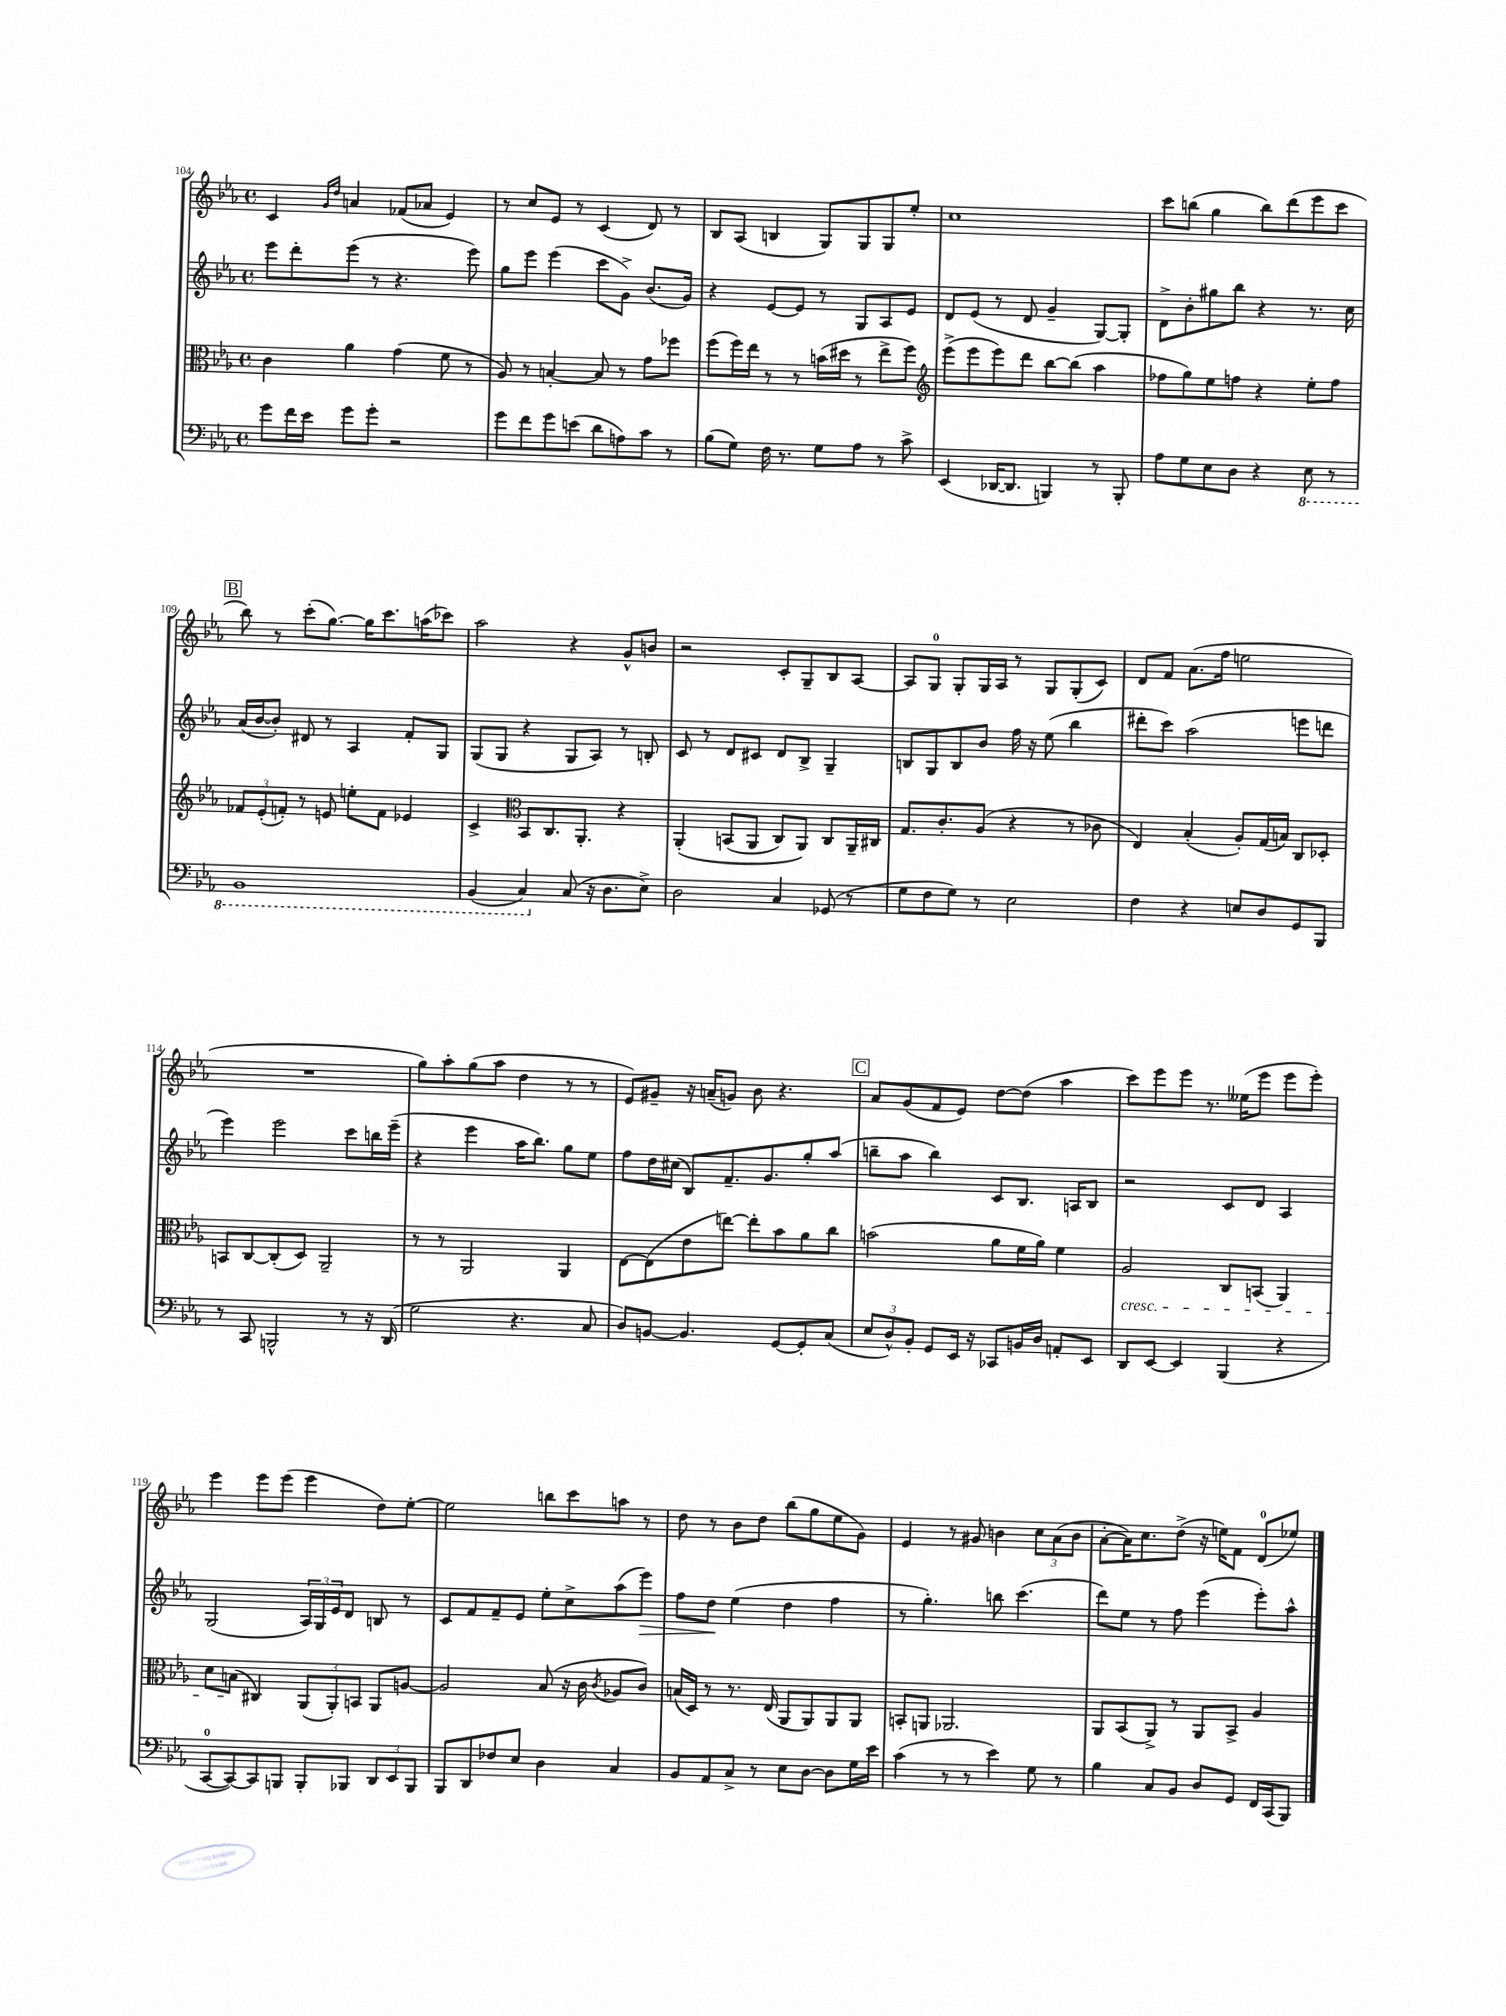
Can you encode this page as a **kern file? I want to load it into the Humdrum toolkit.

**kern	**kern	**kern	**kern
*staff4	*staff3	*staff2	*staff1
*clefF4	*clefC3	*clefG2	*clefG2
*k[b-e-a-]	*k[b-e-a-]	*k[b-e-a-]	*k[b-e-a-]
*M4/4	*M4/4	*M4/4	*M4/4
*met(c)	*met(c)	*met(c)	*met(c)
8g	4c	8eee-	4c
16f	.	8ddd'	.
16e-	.	.	.
.	.	.	16qqg
.	.	.	16qqdd
8g	4a-	(8eee-	4a
8g'	.	8r	.
2r	(4g	4.r	(8f-
.	.	.	8a-
.	8f	.	4e-)
.	8r	8eee-)	.
=	=	=	=
8g	8A-)	8gg	8r
8f	8r	8eee-	8cc
8g	[4B'	(4eee-	8e-
(8e	.	.	8r
8d	8B]	8ccc	(4c
8A)	8r	8g^)	.
8c	8g	(8.b-	8d)
8r	8ff-	.	8r
.	.	16g)	.
=	=	=	=
(8B-	(8ff	4r	8B-
8G)	16ff)	.	(8A-
.	16ee-	.	.
16F	8r	[8e-	4B
8.r	.	.	.
.	8r	8e-]	.
8G	(16b	8r	8G)
.	16dd#	.	.
8A-	8r	8G	8G
8r	8ee-^	8A-	8G
8c^	8ff)	8e-	8ee-'
=	=	=	=
*	*clefG2	*	*
(4EE-	(8eee-^	8d	1cc
.	8eee-	(8e-	.
[16DD-	8eee-)	8r	.
8.DD-]	.	.	.
.	8ddd	8d	.
4BBB)	[8bb-	4g~	.
.	(8bb-]	.	.
8r	4aa-	[8G)	.
8BBB'	.	8G']	.
=	=	=	=
8A-	8ff-	8d^	8ccc
8G	8gg)	8b-'	(8bb
8E-	8ee-	8gg#	4gg
8D	8ff	8bb-	.
4r	4r	4r	8bb)
.	.	.	(8ddd
8EE-	8ee-'	8.r	8eee-
8r	8ff	.	8ccc
.	.	16cc	.
=	=	=	=
1BBB-	12f-	(16a-	8bb-)
.	.	[16b-	.
.	(12e-'	.	.
.	.	8b-'])	8r
.	12f')	.	.
.	8r	8d#	(8ccc'
.	8e	8r	[8.gg)
.	8ee'	4A-	.
.	.	.	16gg]
.	8f	.	8.ccc
.	4e-	8f'	.
.	.	.	(16aa
.	.	8G	8ccc-)
=	=	=	=
(4BBB-	4c^	(8G	2aa-
.	.	8G	.
*	*clefC3	*	*
4CC)	8BB-	4r	.
.	8.C	.	.
(8C	.	8G	4r
.	8.AA-'	.	.
16r	.	8A-)	.
8.D	.	.	.
.	4r	8r	8g^^
8E-^)	.	8B'	8b
=	=	=	=
2D	&(4AA-'	8c	2r
.	.	8r	.
.	(8BB	8d	.
.	8AA-	8c#	.
4C	8C)	8d	8c'
.	8AA-&)	8B-^	8G~
(8GG-	8C	4G~	8B-
8r	16AA-~	.	[8A-
.	16C#	.	.
=	=	=	=
8G	8.G	8B	8A-]
8F	.	8G	8G
.	8.c'	.	.
8G)	.	8B	8G'
8r	(8A-	8b-	16G
.	.	.	16A-
2E-	4r	16ff	8r
.	.	16r	.
.	.	(8ee-	8G
.	8r	4bb-	(8G'
.	8c-	.	8c)
=	=	=	=
4F	4E-)	8ddd#'	8d
.	.	8ccc)	8f
4r	(4B-'	(2aa-	(8.a-
.	.	.	16ff
8E	8A-')	.	2ee
8D	(16G	.	.
.	16B)	.	.
8GG	8C	8eee	.
8BBB-	8D-'	8ddd	.
=	=	=	=
8r	8BB	4eee-)	1r
8CC	[8C	.	.
2BBB^^	(8C']	2eee-	.
.	8D)	.	.
.	2AA-~	.	.
8r	.	8ccc	.
16r	.	16bb	.
(16DD	.	(16eee-~	.
=	=	=	=
2G	8r	4r	8gg)
.	8r	.	8aa-'
.	2AA-	4eee-	(8gg
.	.	.	8aa-
4.r	.	16aa-	4dd
.	.	8.bb-)	.
.	4AA-	8gg	8r
8C	.	8ee-	8r
=	=	=	=
8D)	[8E-	8ff	8e-)
[8BB	(8E-]	16dd	8g#~
.	.	(16cc#	.
4.BB]	8e-	8B-)	16r
.	.	.	(16a~
.	[8ee)	8.f~	8g)
.	8ee']	.	8b-
.	.	8.g	.
[8GG	8b-	.	4.r
8GG']	8a-	8gg'	.
(8C	8cc	(8aa-	.
=	=	=	=
12E-	(2b	8bb~	8a-
12D^^)	.	.	.
.	.	8aa-	(8g
12BB-'	.	.	.
8GG	.	4bb)	8f
16EE-	.	.	8e-)
16r	.	.	.
8CC-	8a-	8c	[8dd
16BB	16f	8.B-	(8dd]
16D	16a-)	.	.
8AA'	4f	.	4aa-
.	.	16A	.
8EE-	.	8B-	.
=	=	=	=
8DD	2A-	2r	8ccc)
[8EE-	.	.	8eee-
4EE-]	.	.	8eee-
.	.	.	8.r
(4BBB-	8C	8c	.
.	.	.	(16ee--
.	(8BB	8d	8eee-
4r	4AA-)	4A-	8eee-
.	.	.	8eee-')
=	=	=	=
[8CC	8d	(2G	4eee-
8CC_)	(8B	.	.
8CC]	4C#)	.	8eee-
8BBB	.	.	(8eee-
8BBB'	(12AA-	24A-)	4eee-
.	.	24G	.
.	12AA-')	24e-	.
8BBB-	.	8d	.
.	12BB	.	.
12DD	8AA-	8B	8dd)
12EE-	.	.	.
.	[8A	8r	[8ee-'
12BBB-	.	.	.
=	=	=	=
8BBB-	2A]	8c	2ee-]
8DD	.	8f	.
8F-	.	8f~	.
8E-	.	8e-	.
4D	(8B-	8ee-'	8bb
.	16r	8cc^	8ccc
.	16c	.	.
.	8qc	.	.
4C	8A-	(8aa-	8aa
.	8c)	8eee-)	8r
=	=	=	=
8BB-	(16B	8ff	8dd
.	16D)	.	.
8AA-	8r	8dd	8r
8C^	8.r	(4ee-	8b-
8r	.	.	8dd
.	(16E-	.	.
8E-	8AA-	4dd	(8bb-
[8D	8AA-)	.	8gg
8D]	8AA-	4ff	8ee-
16G	8AA-	.	8g)
16e-	.	.	.
=	=	=	=
(4c	8BB'	8r	4e-
.	8AA	4.gg')	.
8r	2.AA-	.	8r
8r	.	.	8g#
4e-)	.	8bb	4b
.	.	(4.ccc	.
8G	.	.	12cc
.	.	.	(12a-
8r	.	.	.
.	.	.	12b
=	=	=	=
4B-	8AA-	8ddd)	[8a-'
.	(8BB-	8ee-	16a-])
.	.	.	8.cc
8C	8AA-^)	8r	.
8BB-	8r	8ff	(8dd^
8D	8AA-	(4eee-	16r
.	.	.	16ee)
8GG	8BB-^	.	8f
16FF	4A-	8eee-')	(8d
(16CC	.	.	.
8BBB-)	.	8aa-^^	8ee-)
==	==	==	==
*-	*-	*-	*-
